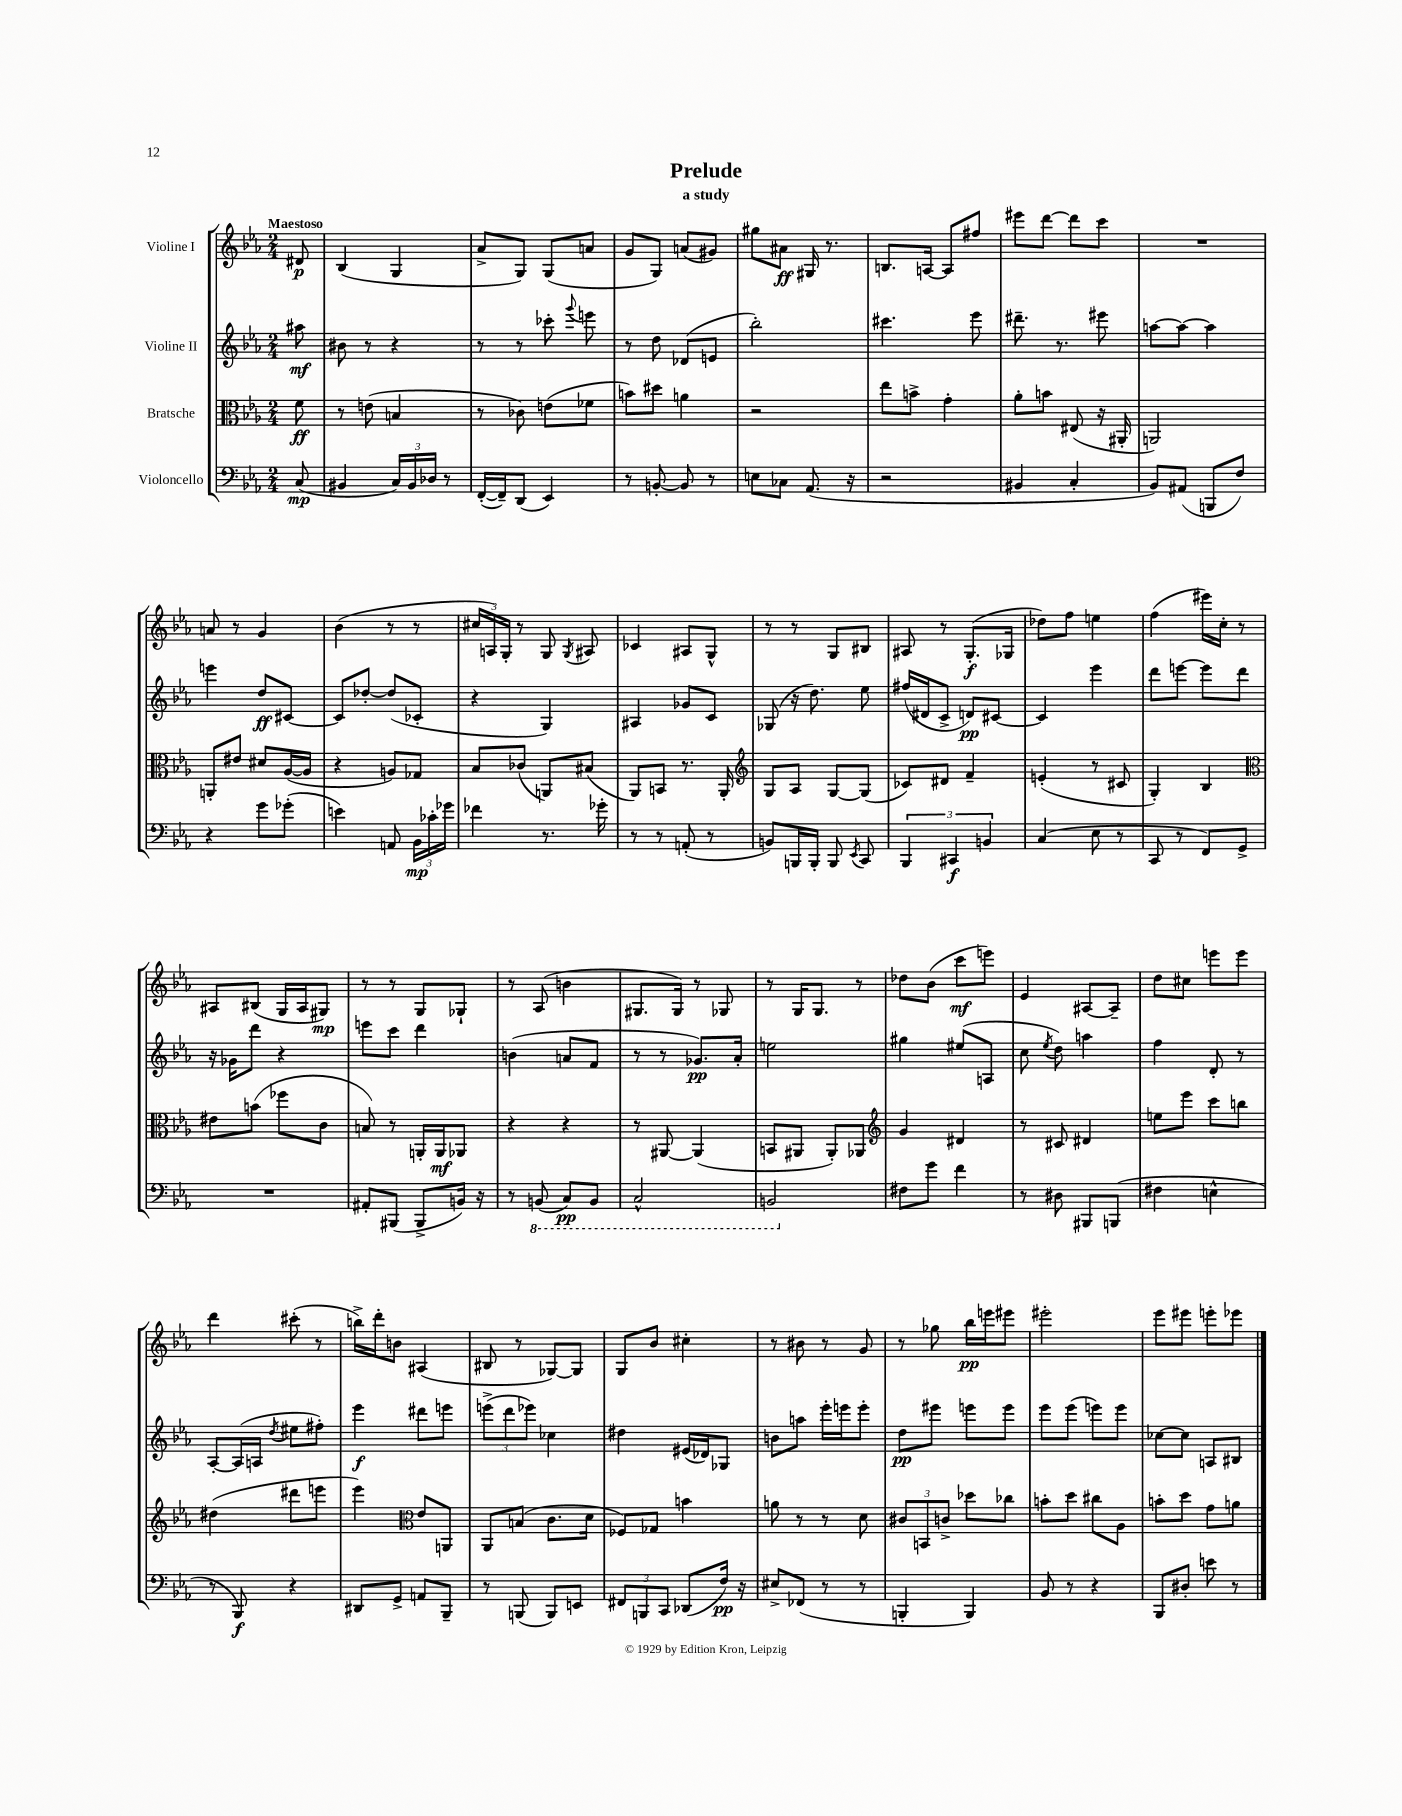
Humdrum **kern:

**kern	**kern	**kern	**kern
*staff4	*staff3	*staff2	*staff1
*clefF4	*clefC3	*clefG2	*clefG2
*k[b-e-a-]	*k[b-e-a-]	*k[b-e-a-]	*k[b-e-a-]
*M2/4	*M2/4	*M2/4	*M2/4
(8C	8f	8aa#	8d#
=	=	=	=
4BB#	8r	8b#	(4B-
.	(8e	8r	.
24C)	4B	4r	4G
24BB#	.	.	.
24D-	.	.	.
8r	.	.	.
=	=	=	=
([16FF'	8r	8r	8a-^
16FF~])	.	.	.
(8DD	8c-)	8r	8G)
4EE-)	(8e	8ccc-'	(8G
.	.	8qqggg	.
.	8f-	8eee	8a
=	=	=	=
8r	8b)	8r	8g
[8BB'	8dd#	8dd	8G)
8BB]	4a	(8d-	(8a
8r	.	8e	8g#)
=	=	=	=
8E	2r	2bb-')	8gg#
8C-	.	.	8a#
(8.AA-	.	.	16G#
.	.	.	8.r
16r	.	.	.
=	=	=	=
2r	8ee-	4.ccc#	8.B
.	8b^	.	.
.	.	.	[16A
.	4g'	.	8A]
.	.	8eee-	8ff#
=	=	=	=
4BB#	8a-'	8.ddd#~	8eee#
.	8b	.	[8ddd
.	.	8.r	.
4C'	(8E#	.	8ddd]
.	16r	8eee#	8ccc
.	16AA#'	.	.
=	=	=	=
8BB-)	2AA)	[8aa	2r
(8AA#	.	8aa_	.
8BBB	.	4aa]	.
8F)	.	.	.
=	=	=	=
4r	8AA'	4eee	8a
.	8e#	.	8r
8g	8d#	8dd	4g
(8g-'	([16A-	[8c#	.
.	16A-]	.	.
=	=	=	=
4e)	4r	8c#]	(4b-
.	.	[8dd-'	.
8AA	8A)	(8dd-]	8r
24BB-	8G-	8c-'	8r
24c-'	.	.	.
24g-	.	.	.
=	=	=	=
4f-	8B-	4r	24cc#
.	.	.	24A)
.	.	.	24G'
.	(8c-	.	8r
8.r	8AA)	4G)	8G
.	.	.	8qG
.	(8B#	.	8A#
16g-'	.	.	.
=	=	=	=
8r	8AA-)	4A#	4c-
8r	8BB	.	.
(8AA'	8.r	8g-	8A#
8r	.	8c	8G^^
.	16AA-'	.	.
=	=	=	=
*	*clefG2	*	*
8BB)	8G	(8G-	8r
16BBB	8A-	16r	8r
16BBB'	.	8.dd)	.
8BBB	[8G	.	8G
8qEE-	.	.	.
8CC	(8G]	8ee-	8B#
=	=	=	=
6BBB-	8c-)	(16ff#	8A#
.	.	16d#	.
.	8d#	8c^	8r
6CC#	.	.	.
.	4f~	8d)	(8.G'
6BB	.	.	.
.	.	[8c#	.
.	.	.	16G-
=	=	=	=
(4C	(4e'	4c#]	8dd-)
.	.	.	8ff
8E-	8r	4eee-	4ee
8r	8c#	.	.
=	=	=	=
8CC	4G')	8ddd	(4ff
8r	.	[8eee	.
8FF)	4B-	8eee]	16eee#)
.	.	.	16cc'
8GG^	.	8ddd	8r
=	=	=	=
*	*clefC3	*	*
2r	8e#	16r	8A#
.	.	16g-	.
.	(8b	8ddd	(8B#
.	8ff-	4r	16G
.	.	.	16A#
.	8c	.	8G#)
=	=	=	=
8AA#'	8B)	8eee	8r
(8BBB#	8r	8ccc	8r
8BBB#^	16AA'	4ddd	8G
.	16AA	.	.
16BB)	8AA-	.	8G-`
16r	.	.	.
=	=	=	=
8r	4r	(4b	8r
(8BBB	.	.	(8A-
8CC)	4r	8a	4b
8BBB	.	8f	.
=	=	=	=
2CC^^	8r	8r	8.G#
.	[8AA#	8r	.
.	.	.	16G#)
.	(4AA#]	8.g-)	8r
.	.	.	8G-
.	.	16a-'	.
=	=	=	=
2BBB	8BB	2ee	8r
.	8AA#	.	16G
.	.	.	8.G
.	8AA#')	.	.
.	8AA-	.	8r
=	=	=	=
*	*clefG2	*	*
8F#	4g	4gg#	8dd-
8g	.	.	(8b-
4f	4d#	(8ee#	8ccc
.	.	8A	8eee)
=	=	=	=
8r	8r	8cc	4e-
.	.	8qee-	.
8D#	8c#	8dd)	.
8BBB#	4d#	4aa	[8A#
(8BBB	.	.	8A#~]
=	=	=	=
4F#	8ee	4ff	8dd
.	8eee-	.	8cc#
4E^^	8ccc	8d'	8eee
.	8bb	8r	8eee
=	=	=	=
8r	(4dd#	[8A-'	4ddd
8BBB-)	.	(16A-]	.
.	.	16A	.
.	.	8qdd	.
4r	8ddd#	8ee#	(8ccc#'
.	8eee	8ff#')	8r
=	=	=	=
8DD#	4eee-)	4eee-	16bb^)
.	.	.	16ddd'
8GG^	.	.	8b
*	*clefC3	*	*
8AA	8e-	8ddd#	(4A#
8BBB-~	8AA	8eee	.
=	=	=	=
8r	8AA-	(12eee^	8B#
.	.	12ddd	.
(8BBB	(8B	.	8r
.	.	12eee-)	.
8BBB)	8.c	4cc-	[8G-)
8EE	.	.	8G-]
.	16d	.	.
=	=	=	=
12FF#	8F-)	4dd#	8G
12BBB	.	.	.
.	8G-	.	8b-
12CC	.	.	.
(8DD-	4b	(16e#	4cc#'
.	.	16d-)	.
16F)	.	8G-	.
16r	.	.	.
=	=	=	=
8E#^	8a	8b	8r
(8FF-	8r	8aa	8b#
8r	8r	16eee-'	8r
.	.	16eee	.
8r	8d	8eee'	8g
=	=	=	=
4BBB'	12c#	8dd	8r
.	12BB	.	.
.	.	8eee#	8gg-
.	12c^	.	.
4BBB)	8dd-	8eee	16bb-
.	.	.	16eee
.	8cc-	8eee	8eee#
=	=	=	=
8BB-	8b'	8eee-	2eee#'
8r	8dd	(8eee-	.
4r	8cc#	8eee)	.
.	8A-	8eee	.
=	=	=	=
8BBB-	8b'	[8cc-	8eee-
8D#'	8dd	8cc-]	8eee#
8e	8g	8A	8eee'
8r	8a	8B#	8eee-
==	==	==	==
*-	*-	*-	*-
